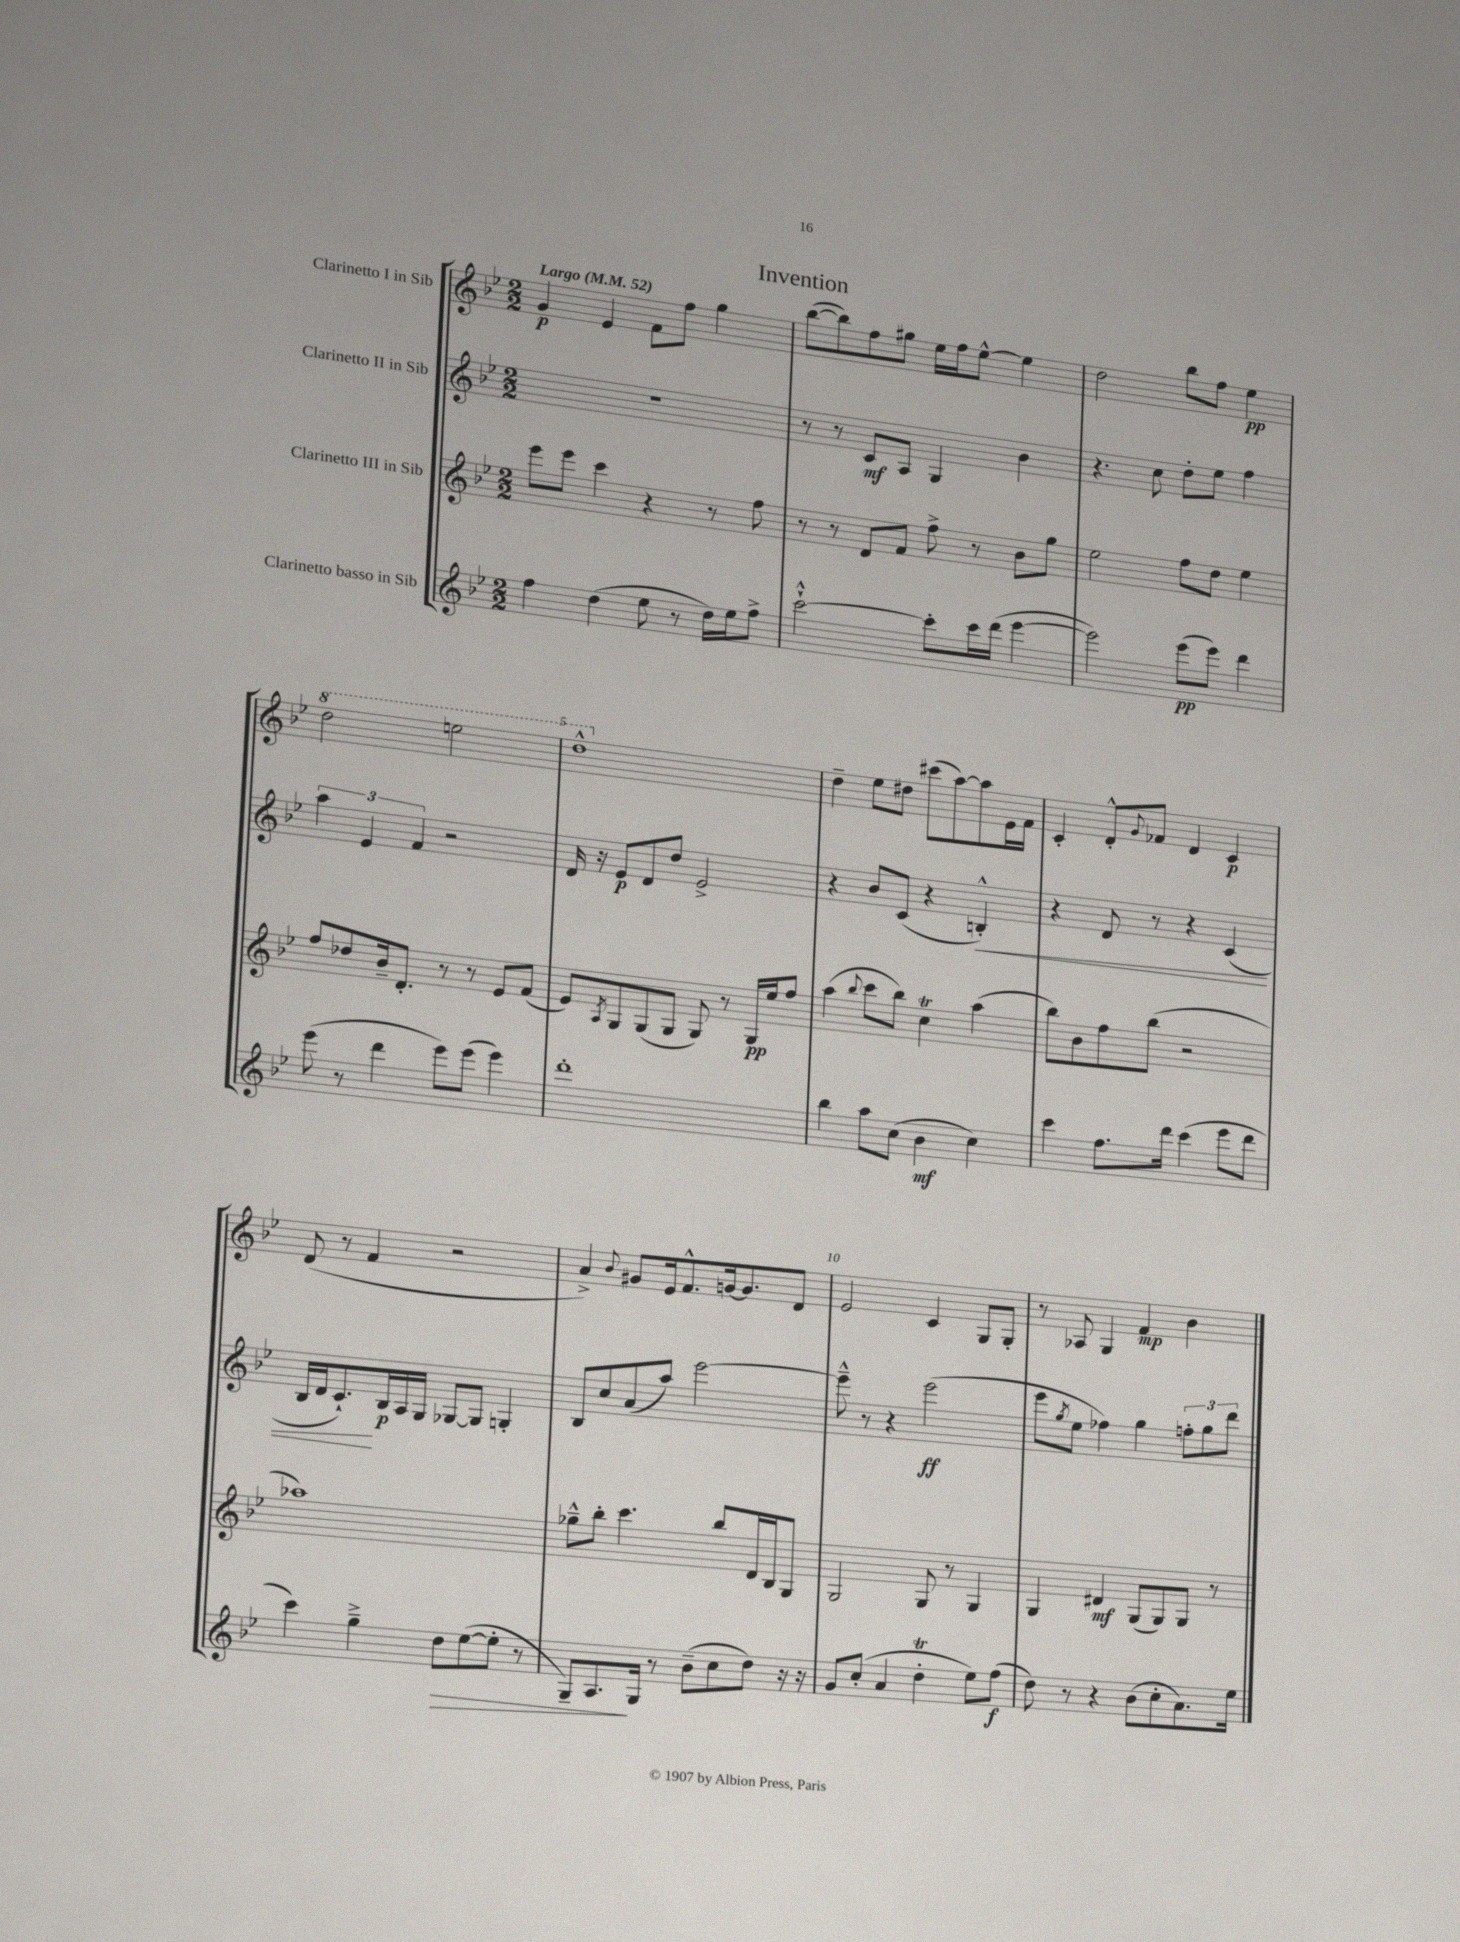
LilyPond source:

\header { title = "Invention" }
<<
\new StaffGroup <<
\new Staff = "s0" \with { instrumentName = "Clarinetto I in Sib" } {
    \clef treble \key bes \major \numericTimeSignature \time 2/2 \tempo "Largo" 4 = 52
    g'4\p ees'4 f'8 f''8 g''4 |
    bes''8~( bes''8) f''8 gis''8 ees''16 f''16 ees''8~-^ ees''4 |
    d''2 bes''8 f''8 ees''4\pp |
    \ottava #1 d'''2 e'''2 |
    d'''1-^ \ottava #0 |
    d''4-- ees''8 dis''8 cis'''8( a''8~) a''8 ees'16 f'16 |
    c'4-. d'8-.-^ \appoggiatura { g'8 } fes'8 d'4 c'4\p |
    d'8( r8 f'4 r2 |
    a'4->) \appoggiatura { bes'8 } gis'8 ees'16 f'8.-^ g'16~ g'8. d'8 |
    ees'2 c'4 g8 g8-. |
    r8 aes8 g4 f'4\mp bes'4 \bar "|." |
}
\new Staff = "s1" \with { instrumentName = "Clarinetto II in Sib" } {
    \clef treble \key bes \major \numericTimeSignature \time 2/2
    R1 |
    r8 r8 c'8\mf a8 g4 bes'4 |
    r4. c''8 d''8-. ees''8 f''4 |
    \tuplet 3/2 { a''4 ees'4 f'4 } r2 |
    d'16 r16 ees'8\p d'8 d''8 ees'2-> |
    r4 bes'8 c'8( r4 b4-.-^\<) |
    r4 d'8 r8 r4 c'4( |
    bes16 d'16 c'8.-!\!) bes16\p a16 g16 ges8~ ges8 g4-. |
    bes8 c''8 a'8( a''8) ees'''2~ |
    ees'''8---^ r8 r4 ees'''2\ff( |
    ees'''8 \acciaccatura { g''8 } ees''8 fes''4) g''4 \tuplet 3/2 { f''8-. g''8 d'''8 } \bar "|." |
}
\new Staff = "s2" \with { instrumentName = "Clarinetto III in Sib" } {
    \clef treble \key bes \major \numericTimeSignature \time 2/2
    ees'''8 ees'''8 c'''4 r4 r8 f''8 |
    r8 r8 d'8 f'8 f''8-> r8 bes'8 g''8 |
    ees''2 f''8 d''8 ees''4 |
    f''8 des''8 bes'16-- d'8.-. r8 r8 ees'8 f'8( |
    ees'8) \acciaccatura { a8 } g8 g8( g8 g8) r8 g16\pp ees''16 f''8 |
    a''4( \appoggiatura { bes''8 } c'''8 bes''8) c''4\trill a''4( |
    bes''8) bes'8 f''8 bes''8( r2 |
    aes''1) |
    ges''8---^ bes''8-. c'''4. bes''8 d'16 bes16 g8 |
    g2 g8 r8 g4 |
    g4 dis'4\mf g8( g8) g8 r8 \bar "|." |
}
\new Staff = "s3" \with { instrumentName = "Clarinetto basso in Sib" } {
    \clef treble \key bes \major \numericTimeSignature \time 2/2
    f''4 d''4( ees''8 r8 d''16) ees''16 f''8-> |
    c'''2~-!-^ c'''8-. c'''16 d'''16( ees'''4~ |
    ees'''2) ees'''8\pp( ees'''8) d'''4 |
    ees'''8( r8 d'''4 ees'''8) ees'''8( ees'''4) |
    d'''1-. |
    bes''4 a''8 c''8( bes'4\mf c''4) |
    c'''4 f''8. d'''16 c'''4( ees'''8 d'''8 |
    c'''4) g''4---> d''8\> ees''8~( ees''8-. r8 |
    g8--) a8.\! g16 r8 bes'8--( c''8 d''8) r16 r16 |
    g'8 c''8-.( a'4 d''4-.\trill ees''8) f''8\f( |
    d''8) r8 r4 bes'8( c''8-. a'8.) ees''16 \bar "|." |
}
>>
>>
\layout { \context { \Score \override BarNumber.break-visibility = ##(#f #t #t) barNumberVisibility = #(every-nth-bar-number-visible 5) } }
